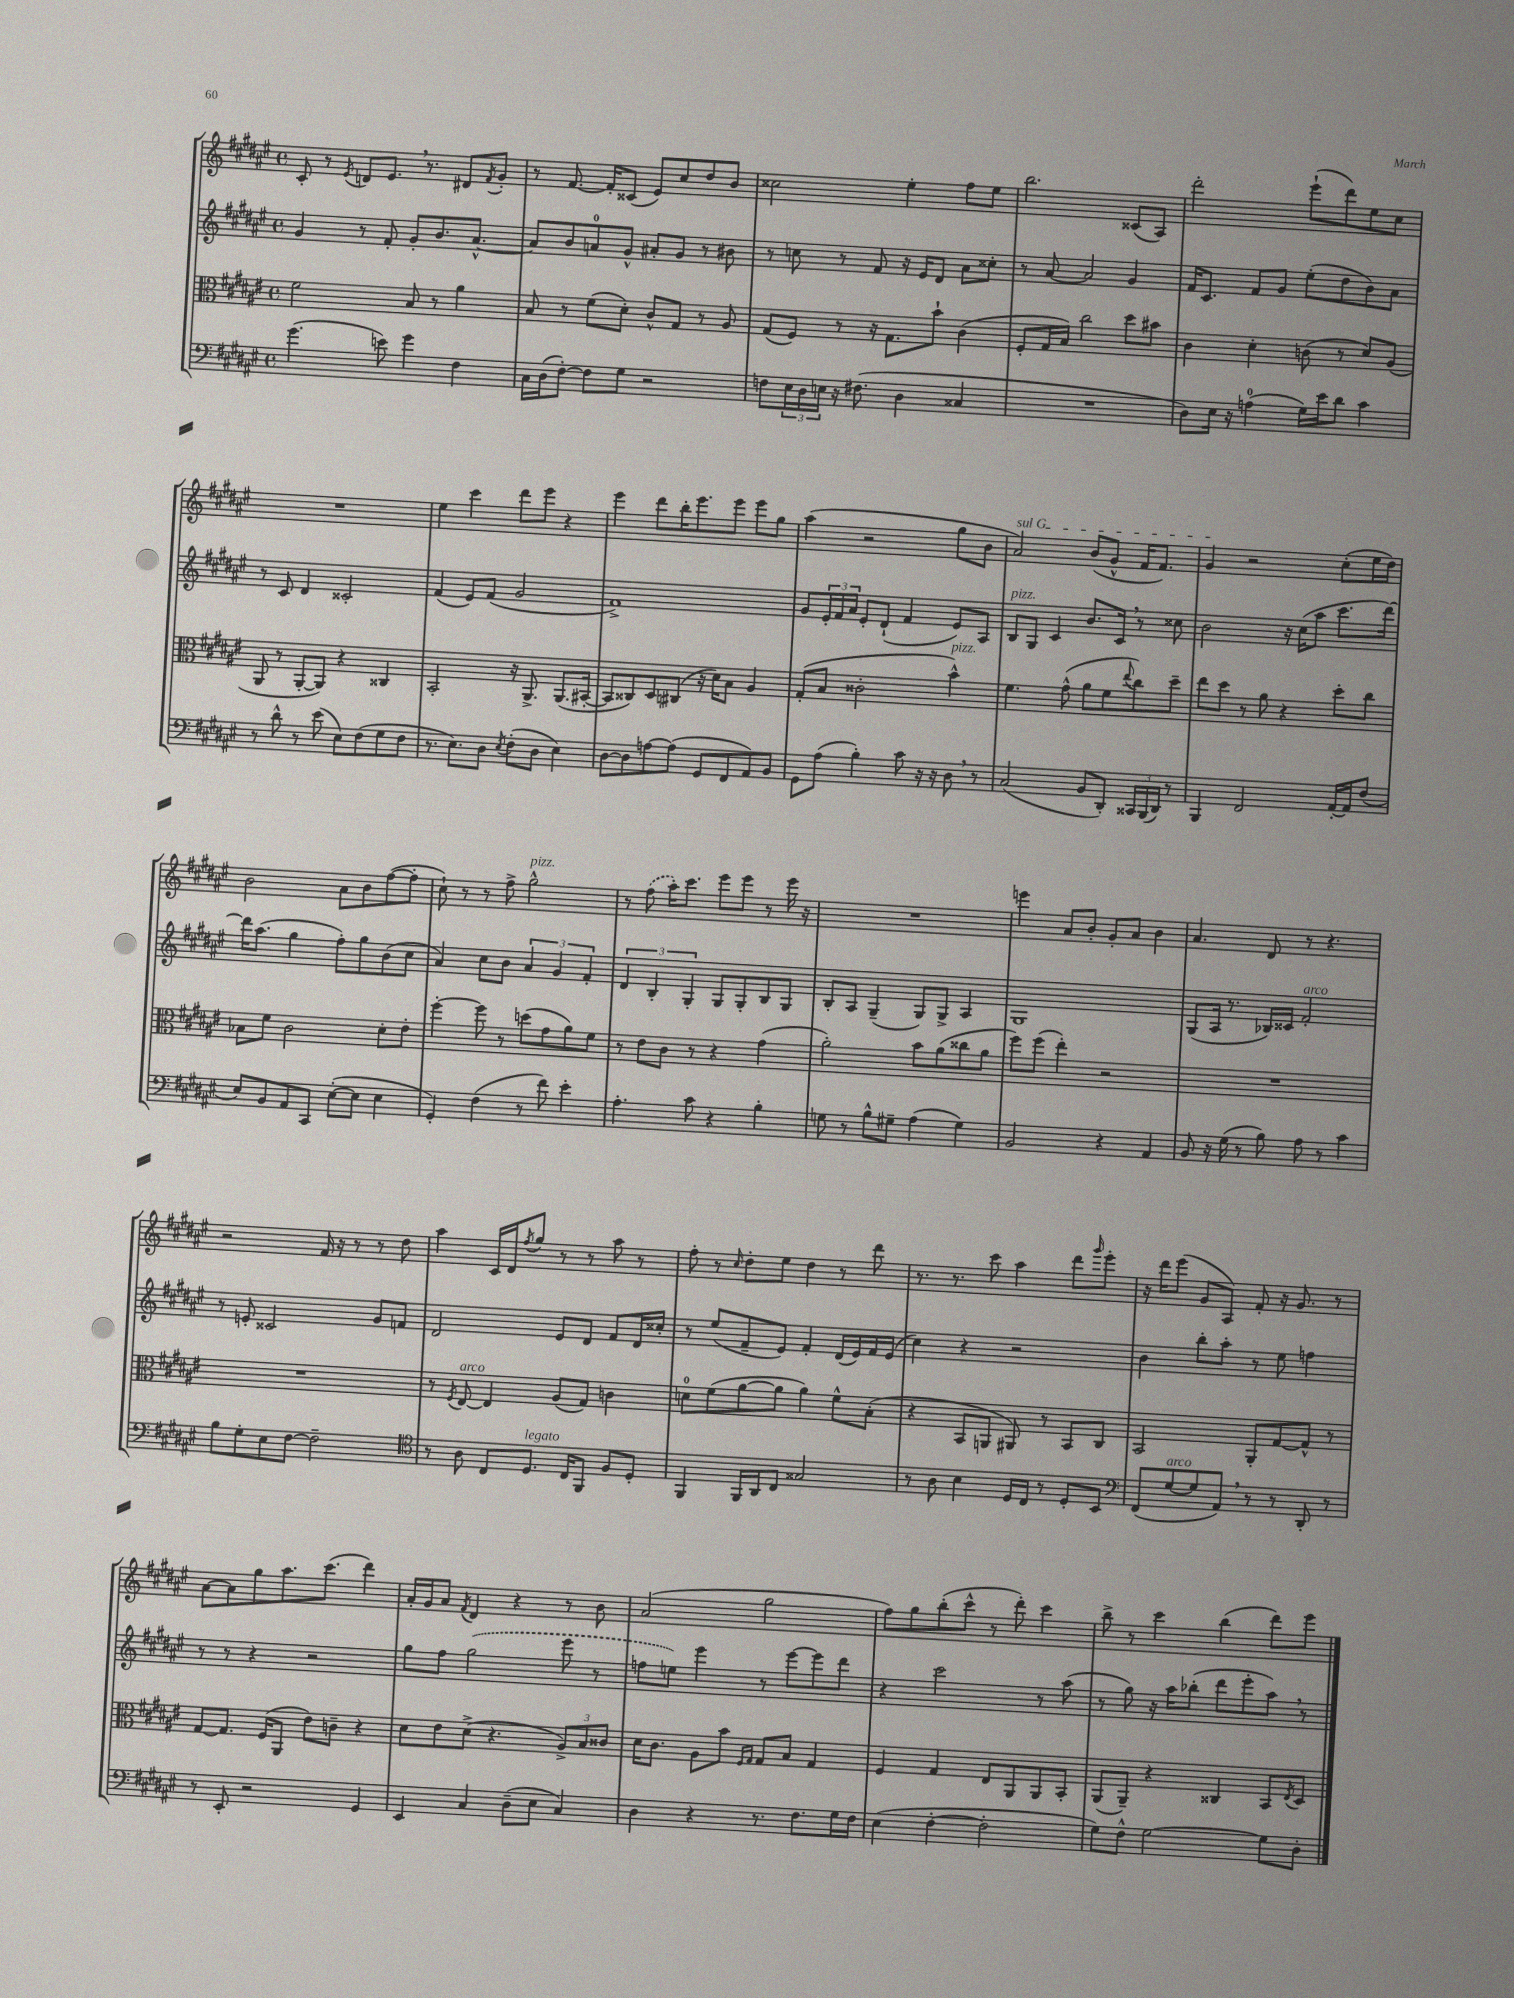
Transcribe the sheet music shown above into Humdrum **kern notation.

**kern	**kern	**kern	**kern
*part4	*part3	*part2	*part1
*staff4	*staff3	*staff2	*staff1
*clefF4	*clefC3	*clefG2	*clefG2
*k[f#c#g#d#a#e#]	*k[f#c#g#d#a#e#]	*k[f#c#g#d#a#e#]	*k[f#c#g#d#a#e#]
*M4/4	*M4/4	*M4/4	*M4/4
*met(c)	*met(c)	*met(c)	*met(c)
=15	=15	=15	=15
(4.g#\	2f#\	4g#/	8c#'/
.	.	.	8r
.	.	.	8qe#/
.	.	8r	8dn/L
8en\)	.	8f#'/	8.e#,/J
4g#\	8B/	8g#'/L	.
.	.	.	8.r
.	8r	8.b/	.
4F#\	4a#\	.	8d#X/L
.	.	[8.a#^^/J	.
.	.	.	8qf#/
.	.	.	8g#'/J
=16	=16	=16	=16
16C#\LL	8B/	8a#/L]	8r
(16D#\J	.	.	.
[8F#'\J)	8r	8b/	[8.f#/
8F#\L]	(8f#\L	8an/	.
.	.	.	16f#'/KL]
8G#\J	8d#'\J)	8g#^^/J	(8c##X/J
2r	8c#^^/L	8a#X'/L	8e#/L)
.	8G#/J	8g#/J	8cc#/
.	8r	8r	8dd#/
.	8A#/	8b#X\	8b/J
=17	=17	=17	=17
8Fn\L	(8G#/L	8r	2cc##X\
24E#\L	8F#/J)	8ccn\	.
24D#\	.	.	.
24En\JJ	.	.	.
16r	8r	8r	.
(8.F#X\	.	.	.
.	16r	8f#/	.
.	8.G#\L	.	.
4D#\	.	16r	4ee#'\
.	.	16e#/KL	.
.	8b`\J	8d#/J	.
4C##X/	(4c#\	8a#\L	8ff#\L
.	.	8cc##X'\J	8ee#\J
=18	=18	=18	=18
1r	8F#'/L	8r	2.bb\
.	16G#/L	[8a#/	.
.	16B/JJ)	.	.
.	2cc#\	2a#/]	.
.	8dd#\L	4g#/	(8c##X/L
.	8b#X\J	.	8A#/J)
=19	=19	=19	=19
8D#\L)	4c#\	16f#/KL	2ddd#'\
.	.	8.c#/J	.
16E#\Jk	.	.	.
16r	.	.	.
(4An\	4d#'\	8f#/L	.
.	.	8g#/J	.
16G#\LL)	(8cn\	(8ee#'\L	(8eee#`\L
16e#\J	.	.	.
8d#\J	8r	8dd#\	8ddd#\)
4c#\	8d#/L)	8b\)	8ee#\
.	(8A#/J	8a#\J	8cc#\J
!!LO:LB:g=z
=20	=20	=20	=20
8r	8AA#/	8r	1r
8d#^^\	8r	8c#/	.
8r	[8AA#'/L	4d#/	.
(8e#\	8AA#/J])	.	.
8E#\L)	4r	2c##X'/	.
(8F#\	.	.	.
8G#\	4C##X/	.	.
8F#\J	.	.	.
=21	=21	=21	=21
8.r	2BB'/	(4f#/	4ee#\
8.E#\L)	.	.	.
.	.	8e#/L)	4ccc#\
8D#\J	.	(8f#/J	.
8qE#/	.	.	.
(8F#'\L	16r	2g#/	8ddd#\L
.	8.AA#^/	.	.
8D#\J	.	.	8eee#\J
4E#\)	(8.AA#/L	.	4r
.	[16BB#X'/Jk	.	.
=22	=22	=22	=22
[8D#\L	8BB#/L]	1f#^)	4eee#\
8D#\]	8C##X/)	.	.
[8An\	8D#/	.	8ddd#\L
(8A\J]	(8C#X/J	.	16bb'\K
.	.	.	8.eee#\
8GG#/L	16r	.	.
.	16d#\KL)	.	.
8FF#/	8B\J	.	8eee#\J
8AA#/)	4A#/	.	8eee#\L
8BB/J	.	.	8gg#\J
=23	=23	=23	=23
8GG#\L	(8G#'/L	8g#/L	(4aa#\
(8A#\J	8B/J	24e#'/L	.
.	.	24f#/	.
.	.	24a#/JJ	.
4B'\)	2c##X'\	8e#'/L	2r
.	.	(8d#`/J	.
8c#\	.	4f#/	.
16r	.	.	.
16r	.	.	.
!	!LO:TX:a:i:t=pizz.	!	!
8D#,\	4b^^\)	8e#/L)	8gg#\L
8r	.	8A#/J	8b\J
=24	=24	=24	=24
!	!	!	!LO:TX:a:i:t=sul G
!	!	!LO:TX:a:i:t=pizz.	!
(2C#/	4.f#\	8B/L	2a#/)
.	.	8G#/J	.
.	.	4c#/	.
.	(8g#^^\	.	.
8BB/L	8a#\L	8.b/L	(8b/L
8DD#'/J)	8f#\	.	8g#^^/J
.	.	16c#,/Jk	.
.	8qqee#/	.	.
24CC##X/LL	8cc#\)	8r	16f#/KL
(24BBB/	.	.	.
.	.	.	8.f#/J)
24DD#/JJ)	.	.	.
8r	8dd#~\J	8cc##X\	.
=25	=25	=25	=25
4BBB/	8ee#\L	2b\	4g#/
.	8dd#\J	.	.
2FF#/	8r	.	2r
.	8a#\	.	.
.	4r	16r	.
.	.	(16cc#\KL	.
.	.	8aa#\J	.
[16AA#'/LL	8dd#'\L	8.ccc#\L	(8cc#'\L
16AA#/J]	.	.	.
(8F#/J	8cc#\J	.	16ee#\L
.	.	[16ddd#\Jk)	16dd#\JJ)
!!LO:LB:g=z
=26	=26	=26	=26
8E#/L)	8B-X\L	16ddd#\KL]	2b\
.	.	(8.aa#\J	.
8BB/	8f#\J	.	.
8AA#/	2c#\	4gg#\	.
8CC#/J	.	.	.
([8E#'\L	.	8ff#'\L)	8a#\L
8E#\J]	.	8gg#\	8b\
4E#\	8d#'\L	(8b\	([8ff#\
.	8e#'\J	8cc#\J	8ff#'\J]
=27	=27	=27	=27
4GG#'/)	[4ff#'\	4a#/)	8cc#`\)
.	.	.	8r
(4F#\	8ff#\]	8cc#\L	8r
.	8r	8b\J	8ff#^\
!	!	!	!LO:TX:a:i:t=pizz.
8r	(8ddn\L	6a#/	2gg#^^\
8f#\)	8g#\	.	.
.	.	6g#/	.
4e#'\	8a#\)	.	.
.	.	6f#'/	.
.	8f#\J	.	.
=28	=28	=28	=28
4.A#'\	8r	6d#/	8r
.	8e#\L	.	(8ff#\
.	.	6B'/	.
.	8c#\J	.	16aa#'\KL)
.	.	.	8.ccc#\J
.	.	6G#'/	.
8c#\	8r	.	.
4r	4r	8G#/L	8eee#\L
.	.	8G#'/	8eee#\J
4B'\	(4g#\	8B/	8r
.	.	8G#/J	16eee#\
.	.	.	16r
=29	=29	=29	=29
8Gn\	2a#'\)	8B'/L	1r
8r	.	8A#/J	.
8B^^\L	.	(4G#~/	.
8G#X~\J	.	.	.
(4A#\	8b\L	8G#/L)	.
.	(8a#\	8G#^/J	.
4G#\)	8cc##X\	4A#/	.
.	8a#\J	.	.
=30	=30	=30	=30
2BB/	8ff#\L)	1G#	4eeen\
.	(8ff#\J	.	.
.	4ee#'\)	.	8a#/L
.	.	.	8b'/J
4r	2r	.	8g#'/L
.	.	.	8a#/J
4AA#/	.	.	4b\
=31	=31	=31	=31
8BB/	1r	(8G#/L	4.a#/
16r	.	16A#/Jk	.
(16G#\	.	8.r	.
8r	.	.	.
8B\)	.	16B-X/LL)	8d#/
.	.	16c##X/JJ	.
!	!	!LO:TX:a:i:t=arco	!
8A#\	.	2f#'/	8r
8r	.	.	4.r
4c#\	.	.	.
!!LO:LB:g=z
=32	=32	=32	=32
8B\L	1r	8r	2r
8G#'\	.	8en'/	.
8E#\	.	2c##X/	.
[8F#\J	.	.	.
2F#~\]	.	.	16f#/
.	.	.	16r
.	.	.	8r
.	.	8g#/L	8r
.	.	8fn/J	8dd#\
=33	=33	=33	=33
*clefC4	*	*	*
8r	8r	2d#/	4aa#\
.	8qF#/	.	.
!	!LO:TX:a:i:t=arco	!	!
8A#\	[8E#/	.	.
8C#/L	4E#/]	.	16c#/LL
.	.	.	16d#/J
.	.	.	8qff#/
!LO:TX:a:i:t=legato	!	!	!
8.D#/J	.	.	8gg#/J
.	(8A#/L	8e#/L	8r
16C#/KL	.	.	.
8FF#/J	8G#/J)	8d#/J	8r
8F#/L	4cn\	8f#/L	8aa#\
8D#'/J	.	16d#/L	8r
.	.	16cc##X'/JJ	.
=34	=34	=34	=34
4FF#/	8dn\L	8r	8ff#'\
.	(8f#\	(8ee#/L	8r
.	.	.	16qqcc#/
16FF#/LL	[8a#\	8f#~/	8dd#'\L
16AA#/J	.	.	.
8C#/J	8a#\J]	8e#/J)	8ee#\J
2G##X/	4a#\)	4f#'/	4dd#\
.	8f#^^\L	(16d#/LL	8r
.	.	16e#/)	.
.	(8B'\J	16f#/	8ddd#\
.	.	(16e#/JJ	.
=35	=35	=35	=35
8r	4r	4cc#\)	8.r
8A#\	.	.	.
.	.	.	8.r
4B\	8BB/L	4r	.
.	8AAn/J	.	8ccc#\
16D#/LL	8AA#X/)	2r	4aa#\
16C#/JJ	.	.	.
8r	8r	.	.
8D#'/L	8BB/L	.	8ddd#\L
.	.	.	16qqggg#/
8BB/J	8C#/J	.	8eee#'\J
=36	=36	=36	=36
*clefF4	*	*	*
(8FF#/L	2BB/	4b\	16r
.	.	.	16ddd#\KL
!LO:TX:a:i:t=arco	!	!	!
[8G#/	.	.	(8eee#\J
8G#/]	.	8bb'\L	8g#/L
8AA#,/J)	.	8aa#'\J	8A#/J)
8r	8AA#'/L	8r	8f#'/
8r	[8G#/	8ee#\	16r
.	.	.	8.g#/
8DD#'/	8G#^^/J]	4ffn\	.
8r	8r	.	8r
!!LO:LB:g=z
=37	=37	=37	=37
8r	[8G#/L	8r	[8a#\L
8EE#'/	8.G#/J]	8r	8a#\]
2r	.	4r	8gg#\
.	(16F#/KL	.	.
.	8AA#/J	.	8.aa#\
.	8e#\L)	2r	.
.	.	.	(8.ccc#\J
.	8cn~\J	.	.
4GG#/	4r	.	4ddd#\)
=38	=38	=38	=38
4EE#/	8d#\L	8gg#\L	16a#'/LL
.	.	.	16g#/J
.	8e#\	8ff#\J	8a#/J
.	.	.	8qf#/
4C#/	(8d#^\J	(2gg#\	4d#/
.	4.r	.	.
(8D#~\L	.	.	4r
8E#\J	.	.	.
4C#/)	12A#^/L)	8eee#\	8r
.	12B/	.	.
.	.	8r	8b\
.	12c##X/J	.	.
=39	=39	=39	=39
4D#\	16d#\KL	8ffn\L	(2a#/
.	8.c#\J	.	.
.	.	8een\J)	.
4r	8A#\L	4eee#\	.
.	8b\J	.	.
.	16qqF#/LL	.	.
.	16qqG#/JJ	.	.
8.r	8G#/L	8r	2gg#\
.	8B/J	[8eee#\L	.
8.F#\L	.	.	.
.	4G#/	8eee#\]	.
16G#\L	.	8ddd#\J	.
16F#\JJ	.	.	.
=40	=40	=40	=40
(4E#\	4F#/	4r	8ff#\L)
.	.	.	8gg#\
[4F#'\	4G#/	2ccc#\	(8bb'\
.	.	.	8ccc#^^\J
2F#'\]	8E#/L	.	8r
.	8AA#/	.	8ddd#'\)
.	8AA#/	8r	4ccc#\
.	8BB'/J	(8aa#\	.
=41	=41	=41	=41
8G#\L)	(8AA#/L	8r	8bb^\
8F#^^\J	8AA#~/J)	8gg#\)	8r
[2G#\	4r	16r	4ccc#\
.	.	16aa#\KL	.
.	.	(8bb-X'\J	.
.	4C##X/	8ddd#\L	(4bb\
.	.	8eee#'\	.
8G#\L]	8BB/L	8aa#,\J)	8ddd#\L)
.	8qE#/	.	.
8D#'\J	8D#/J	8r	8eee#\J
==	==	==	==
*-	*-	*-	*-
